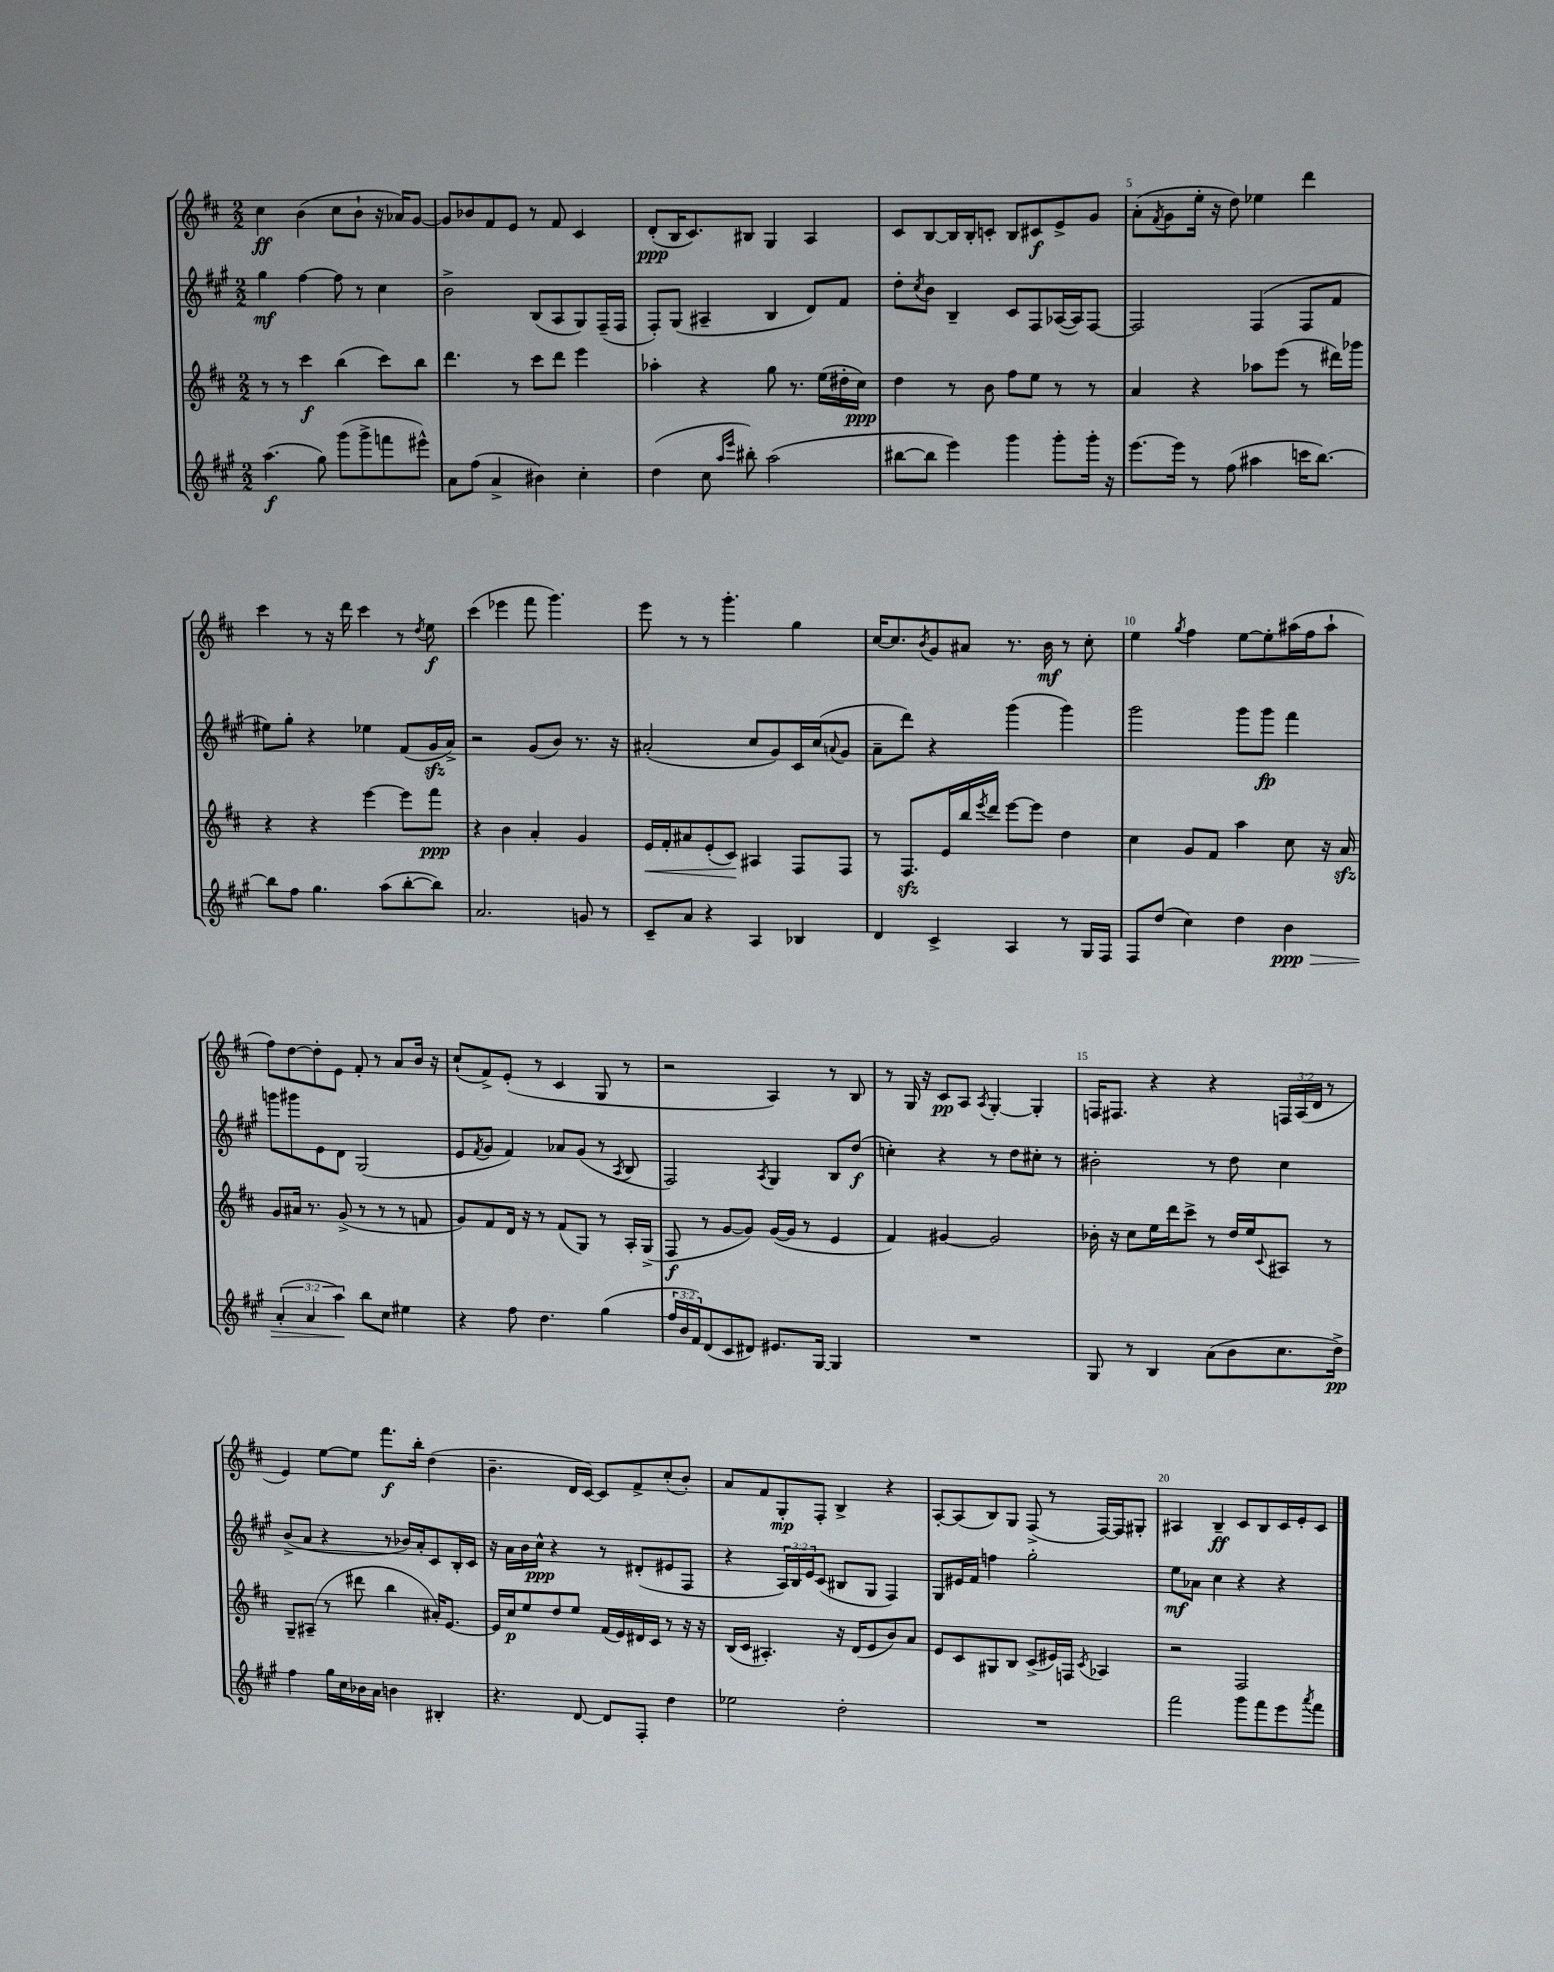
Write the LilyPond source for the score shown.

<<
\new StaffGroup <<
\new Staff = "s0" {
    \clef treble \key d \major \numericTimeSignature \time 2/2 \override Staff.TupletNumber.text = #tuplet-number::calc-fraction-text
    cis''4\ff b'4( cis''8 b'8-! r16 aes'16) g'8~ |
    g'8 bes'8 fis'8 e'8 r8 fis'8 cis'4 |
    d'8-.\ppp( b16 cis'8.) bis8 g4 a4 |
    cis'8 b8~ b16 b16-. c'8-. b8 cis'8\f e'8-> g'8 |
    a'8-.( \acciaccatura { fis'8 } g'8 e''16-. r16 d''8) ees''4 d'''4 |
    cis'''4 r8 r16 d'''16 cis'''4 r8 \acciaccatura { d''8 } e''8\f |
    cis'''4( ees'''4 fis'''8 g'''4.) |
    e'''8 r8 r8 g'''4.-. g''4 |
    cis''16~ cis''8. \acciaccatura { b'8 } g'8 ais'8 r8. b'16\mf r8 cis''8-. |
    e''4 \acciaccatura { g''8 } fis''4 e''8~ e''8-. ais''16( fis''16 ais''8-! |
    fis''8) d''8~ d''8-. e'8 fis'8-. r8 a'8 b'16 r16 |
    cis''8-!( fis'8->) e'8-.( r8 cis'4 g8 r8 |
    r2 a4) r8 b8 |
    r8 g16 r16 cis'8\pp a8 \acciaccatura { a8 } g4~-. g4-. |
    f16 fis8. r4 r4 \tuplet 3/2 { f16 a16( d'16 } r8 |
    e'4) e''8~ e''8 fis'''8.\f b''16-. d''4( |
    b'4.-- d'16 cis'16~) cis'8 fis'8-> cis''8-.( b'8-.) |
    a'8 fis'8 g8-.\mp fis8-. b4-> r4 |
    a8~-. a8( b8) g8 fis8->( r8 fis16~) fis16 gis8-. |
    ais4 b4--\ff cis'8 b8 cis'16 e'16-. cis'8 \bar "|." |
}
\new Staff = "s1" {
    \clef treble \key a \major \numericTimeSignature \time 2/2 \override Staff.TupletNumber.text = #tuplet-number::calc-fraction-text
    gis''4\mf fis''4~ fis''8 r8 cis''4 |
    b'2-> b8( a8 gis8) fis16--( fis16 |
    fis8-.) gis8( ais4-- b4 d'8) fis'8 |
    d''8-. \acciaccatura { cis''8 } b'8 b4-- cis'8 fis8 aes16~( aes16) fis8~ |
    fis2 fis4( fis8 fis'8 |
    eis''8) gis''8-. r4 ees''4 fis'8( gis'16\sfz a'16->) |
    r2 gis'8( b'8) r8. r16 |
    ais'2-.( cis''8 gis'8) cis'16 cis''16( \appoggiatura { a'8 } gis'8 |
    a'8-- d'''8) r4 gis'''4( gis'''4) |
    gis'''2 gis'''8 gis'''8\fp fis'''4 |
    g'''8 gis'''8 e'8 d'8 gis2( |
    e'8 \acciaccatura { fis'8 } gis'8 fis'4) aes'8 gis'8( r8 \acciaccatura { a8 } b8 |
    fis2) \acciaccatura { a8 } gis4 b8 d''8\f( |
    c''4-.) r4 r8 d''8 cis''8-. r8 |
    bis'2-. r8 d''8 cis''4 |
    b'8->( a'8 r4 r8 bes'16) a'16-. cis'8 b16-. cis'16 |
    r16 a'16 b'16 cis''16-^\ppp r4 r8 dis'8-.( eis'8 fis8 |
    r4 \tuplet 3/2 { a16) b16 e'16 } cis'8( bis8 gis8 fis4) |
    gis8 eis'16 fis'16 f''4 gis''2-. |
    e''8\mf aes'8 cis''4 r4 r4 \bar "|." |
}
\new Staff = "s2" {
    \clef treble \key d \major \numericTimeSignature \time 2/2
    r8 r8 cis'''4\f b''4( cis'''8) b''8 |
    d'''4. r8 cis'''8 d'''8 e'''4 |
    aes''4-. r4 g''8 r8. e''16( dis''16-. cis''16\ppp) |
    d''4 r8 b'8 fis''8 e''8 r8 r8 |
    a'4 r4 aes''8 e'''8( r8 dis'''16) ges'''16 |
    r4 r4 e'''4~ e'''8 fis'''8\ppp |
    r4 b'4 a'4-. g'4 |
    e'16\< fis'16-. ais'8 e'8-.( cis'8\!) ais4 fis8 fis8 |
    r8 fis8.\sfz e'16 b''16 \acciaccatura { e'''8 } d'''16 e'''8~ e'''8 d''4 |
    cis''4 g'8 fis'8 a''4 cis''8 r16 a'16\sfz |
    g'8 ais'16 r8. g'8->( r8 r8 r8 f'8 |
    g'8) fis'8 d'16 r16 r8 fis'8( g8) r8 a16-. g16->( |
    fis8\f r8 g'8~ g'8) g'16~( g'16 r8 e'4 |
    fis'4) gis'4~ gis'2 |
    bes'16-. r16 cis''8 e''16 d'''16 cis'''8-> r8 d''16 e''16 \appoggiatura { cis'8 } ais8 r8 |
    g8-- ais8--( r8 dis'''8 b''4 ais'16-.) e'8.~ |
    e'16 cis''16\p e''8 d''8 e''8 fis'16( e'16) dis'16 cis'16 r8 r16 r16 |
    b16( cis'16 ais4.-.) r16 d'16( e'8 b'8) a'8 |
    e'8 cis'8 gis8 b8 cis'8->( eis'16) f16 \acciaccatura { cis'8 } aes4 |
    r2 fis2 \bar "|." |
}
\new Staff = "s3" {
    \clef treble \key a \major \numericTimeSignature \time 2/2 \override Staff.TupletNumber.text = #tuplet-number::calc-fraction-text
    a''4.\f( gis''8) gis'''8( gis'''8-> f'''8 eis'''8-^) |
    a'8 fis''8( a'4-> bis'4) cis''4-. |
    d''4( cis''8 \grace { a''16 e'''16 } bis''8-.) a''2( |
    bis''8~ bis''8 e'''4) gis'''4 gis'''8-. gis'''16-. r16 |
    e'''8.~ e'''16 r8 fis''8( ais''4 c'''16 b''8.~) |
    b''8 fis''8 gis''4. a''8( b''8~-. b''8) |
    a'2. g'8 r8 |
    cis'8-- a'8 r4 a4 bes4 |
    d'4 cis'4-> a4 r8 gis16 fis16 |
    fis8 d''8( cis''4) d''4 b'4\ppp\> |
    \tuplet 3/2 { a'4-.( a'4 a''4\!) } b''8 cis''8 eis''4 |
    r4 fis''8 d''4. gis''4( |
    \tuplet 3/2 { fis''16 b'16 fis'16) } d'8( cis'8 dis'8) eis'8. gis16~ gis4 |
    R1 |
    gis8 r8 b4 a'8( b'8 cis''8. d''16->\pp) |
    fis''4 gis''16 cis''16 bes'16 a'16 b'4 bis4-. |
    r4. d'8~ d'8 fis8-. d''4 |
    ees''2 d''2-. |
    R1 |
    fis'''2 gis'''8 fis'''8 e'''8 \acciaccatura { a'''8 } fis'''8 \bar "|." |
}
>>
>>
\layout { \context { \Score \override BarNumber.break-visibility = ##(#f #t #t) barNumberVisibility = #(every-nth-bar-number-visible 5) } }
